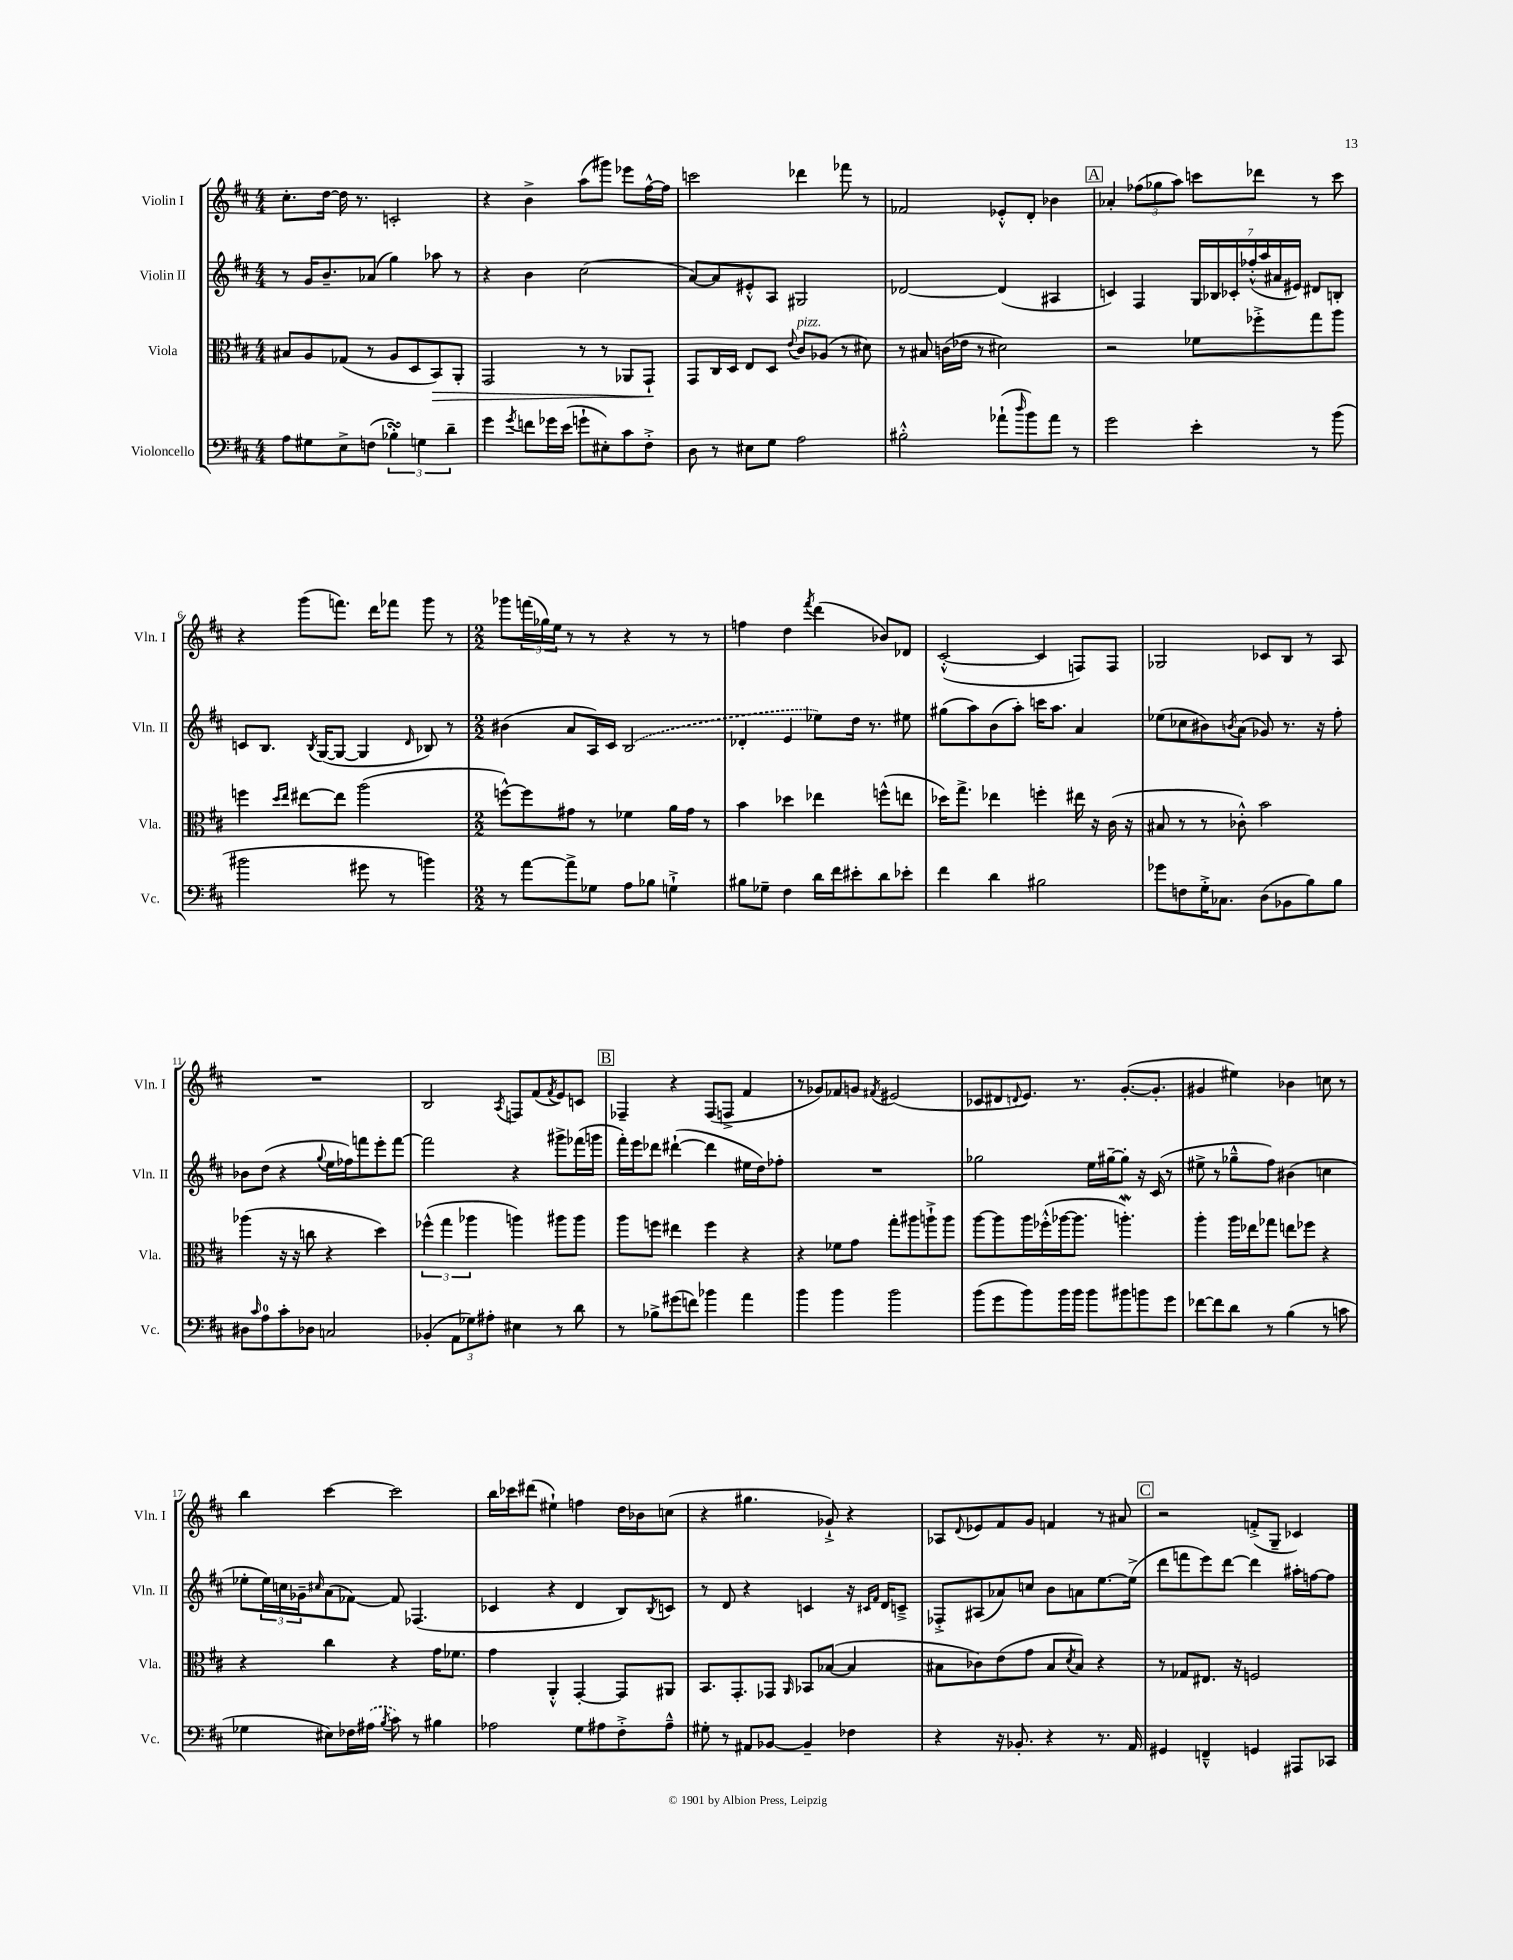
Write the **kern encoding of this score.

**kern	**kern	**kern	**kern
*staff4	*staff3	*staff2	*staff1
*clefF4	*clefC3	*clefG2	*clefG2
*k[f#c#]	*k[f#c#]	*k[f#c#]	*k[f#c#]
*M4/4	*M4/4	*M4/4	*M4/4
8A	8B#	8r	8.cc#'
8G#	8A	16g	.
.	.	8.b~	[16dd
8E^	(8G-	.	16dd]
.	.	.	8.r
(8F	8r	(8a-	.
6B-')	8A	4gg)	2c'
.	8D	.	.
6G	.	.	.
.	8BB)	8aa-	.
6d~	.	.	.
.	8AA'	8r	.
=	=	=	=
4g	2GG	4r	4r
8qg	.	.	.
8f	.	4b	4b^
16g-	.	.	.
(16e	.	.	.
8g`	8r	(2cc#	(8aa
8E#')	8r	.	8ggg#)
8c#	8AA-	.	8eee-
8F#'^	8GG`	.	[16ff#^^
.	.	.	16ff#]
=	=	=	=
8D	8GG	[8a)	2ccc
8r	16C#	8a]	.
.	16D	.	.
8E#	8E	8e#'^^	.
8G	8D	8A	.
.	8qqe	.	.
2A	8c#	2G#	4ddd-
.	(8A-	.	.
.	8r	.	8fff-
.	8d#)	.	8r
=	=	=	=
2B#'^^	8r	[2d-	2f-
.	8B#	.	.
.	(16c	.	.
.	16e-	.	.
.	8r	.	.
(8a-`	2d#)	(4d-]	8e-'^^
16qqdd	.	.	.
8b)	.	.	8d'
8a-	.	4A#	4b-
8r	.	.	.
=	=	=	=
2g	2r	4c)	4a-'
.	.	4F#	(12ff-
.	.	.	12gg-
.	.	.	12aa)
4e'	8f-	28G	8ccc
.	.	28B-	.
.	.	28c-'	.
.	.	(28ff-'^^	.
.	8ff-'^	.	8ddd-
.	.	28aa	.
.	.	28a#	.
.	.	28e#)	.
8r	8gg	8d#	8r
(8b	8aa	8B'	8ccc
=	=	=	=
2b#	4ff	8c	4r
.	.	8.B	.
.	16qqdd	.	.
.	16qqee	.	.
.	[8ee#	.	(8ggg
.	.	8qB	.
.	.	([16G	.
.	8ee#]	8G_	8.fff)
8g#	(2aa	4G]	.
.	.	.	16ddd
8r	.	.	8fff-
.	.	16qqd	.
4b)	.	8B-)	8ggg
.	.	8r	8r
=	=	=	=
*M2/2	*M2/2	*M2/2	*M2/2
8r	[8ff^^)	(4b#	8ggg-
[8a	8ff]	.	(24fff
.	.	.	24gg-)
.	.	.	24ee
8a^]	8g#	8a	8r
8G-	8r	16A)	8r
.	.	16c#	.
8A	4f-	(2B	4r
8B-	.	.	.
4G`^	16a	.	8r
.	16g#	.	.
.	8r	.	8r
=	=	=	=
8B#	4b	4d-'	4ff
8G-~	.	.	.
4F#	4dd-	4e	4dd
.	.	.	8qfff#
16d	4ee-	8ee-)	(4ddd
16f#	.	.	.
8e#'	.	16dd	.
.	.	8.r	.
8d	(8ff^^	.	8b-)
8e-'	8ee	8ee#	8d-
=	=	=	=
4f#	16dd-)	(8gg#	([2c#'^^
.	8.gg^	.	.
.	.	8aa)	.
4d	4ee-	(8b	.
.	.	8aa')	.
2B#	4ff'	16ccc	4c#]
.	.	8.aa	.
.	16ee#	4a	8F)
.	16r	.	.
.	(16c#	.	8F
.	16r	.	.
=	=	=	=
8g-	8B#	(8ee-	2G-
8F	8r	8cc-	.
16G'^	8r	8b#)	.
8.C-	.	.	.
.	.	8qb	.
.	8c-'^^)	(8a	.
(8D	2b	8g-)	8c-
8BB-	.	8.r	8B
8B)	.	.	8r
.	.	16r	.
8B	.	8ff#'	8A
=	=	=	=
8D#	(4aa-	8b-	1r
16qqc#	.	.	.
8A	.	(8dd	.
8c#'	16r	4r	.
.	16r	.	.
8D-	8cc	.	.
.	.	8qqgg	.
2C	4r	16ee	.
.	.	16ff-)	.
.	.	8fff	.
.	4dd)	8eee'	.
.	.	[8fff	.
=	=	=	=
(4BB-'	(6ff-^^	2fff]	2B
.	6gg	.	.
12AA	.	.	.
12G-)	6aa-	.	.
12A#'	.	.	.
.	.	.	8qA
4E#	4aa)	4r	8F
.	.	.	(8f#
.	.	.	8qf#
8r	8aa#	8ggg#^	8e)
8d	8aa#	(16fff-	8c
.	.	16ggg	.
=	=	=	=
8r	8aa	16fff#')	4F-~
.	.	16eee	.
8B-^	8ff	8ddd-	.
(8g#	4ee#	([4ddd#`	4r
8f)	.	.	.
4b-	4ff	4ddd#]	(8F-
.	.	.	8F^
4a	4r	16ee#	4f#
.	.	16dd)	.
.	.	8ff-'	.
=	=	=	=
4b	4r	1r	8r
.	.	.	8g-)
4b	8f-	.	8f-
.	8g	.	8g
.	.	.	8qf#
2b	8gg'	.	(2e#
.	8aa#	.	.
.	8aa`^	.	.
.	8aa	.	.
=	=	=	=
(8b	[8aa	2gg-	8c-
8g	8aa]	.	8d#
.	.	.	8qqd
8b)	16aa	.	8.e)
.	(16ff-'^^	.	.
16b	[16aa-	.	.
16b	8.aa-]	.	8.r
8b	.	16ee	.
.	.	[16gg#~	.
8b#	4.aa')	8gg#']	([8.g'
8b	.	16r	.
.	.	(16c#	8.g']
8g	.	8r	.
=	=	=	=
[8f-	4aa'	8ee#^	4g#
8f-]	.	8r	.
8d	16aa	8gg-~^^	4ee#)
.	16ee-	.	.
8r	8gg-	8ff#)	.
(4B	8ee	(4b#	4b-
.	8ff-	.	.
8r	4r	4cc	8cc
8c	.	.	8r
=	=	=	=
4G-	4r	8ee-'	4bb
.	.	24ee-)	.
.	.	24cc	.
.	.	24g-~	.
.	.	16qqcc#	.
8E#)	4cc#	(8a	[4ccc#
16F-	.	[8f-)	.
(16A#	.	.	.
8qB	.	.	.
8c#)	4r	8f-]	2ccc#]
8r	.	(4.F-	.
4B#	16g	.	.
.	8.f-	.	.
=	=	=	=
2A-	4g	4c-	16bb
.	.	.	16ccc-
.	.	.	(8ddd#
.	4AA'^^	4r	4ee#`)
8G	[4GG'	4d	4ff
8A#	.	.	.
8F#'^	8GG]	8B)	16dd
.	.	.	16b-
.	.	8qB	.
8A#~^^	8AA#	8c	(8cc
=	=	=	=
8G#'	8.BB	8r	4r
8r	.	8d	.
.	8.GG'	.	.
8AA#	.	4r	4.gg#
[8BB-	8GG-	.	.
.	16qqAA	.	.
4BB-~]	8BB-	4c	.
.	([8B-	.	8g-`^)
4F-	4B-]	16r	4r
.	.	16qqc#	.
.	.	16qqf#	.
.	.	16d	.
.	.	8c~^	.
=	=	=	=
4r	8B#	8F-'^	8A-
.	.	.	8qqd
.	8c-)	(8A#	8e-
16r	(8e	8a-)	8f#
8.BB-'	.	.	.
.	8g	8cc	8g
4r	8B#	8b	4f
.	8qd	.	.
.	8B#)	8a	.
8.r	4r	[8.ee	8r
.	.	.	8a#
16AA	.	(16ee^]	.
=	=	=	=
4GG#	8r	8ddd	2r
.	8G-	8fff	.
4FF~^^	8.E#	8eee)	.
.	.	[8ddd	.
.	16r	.	.
4GG	2F	4ddd]	(8f'^
.	.	.	8G~
8AAA#	.	16aa#'	4c-)
.	.	[16ff	.
8CC-	.	8ff]	.
==	==	==	==
*-	*-	*-	*-
